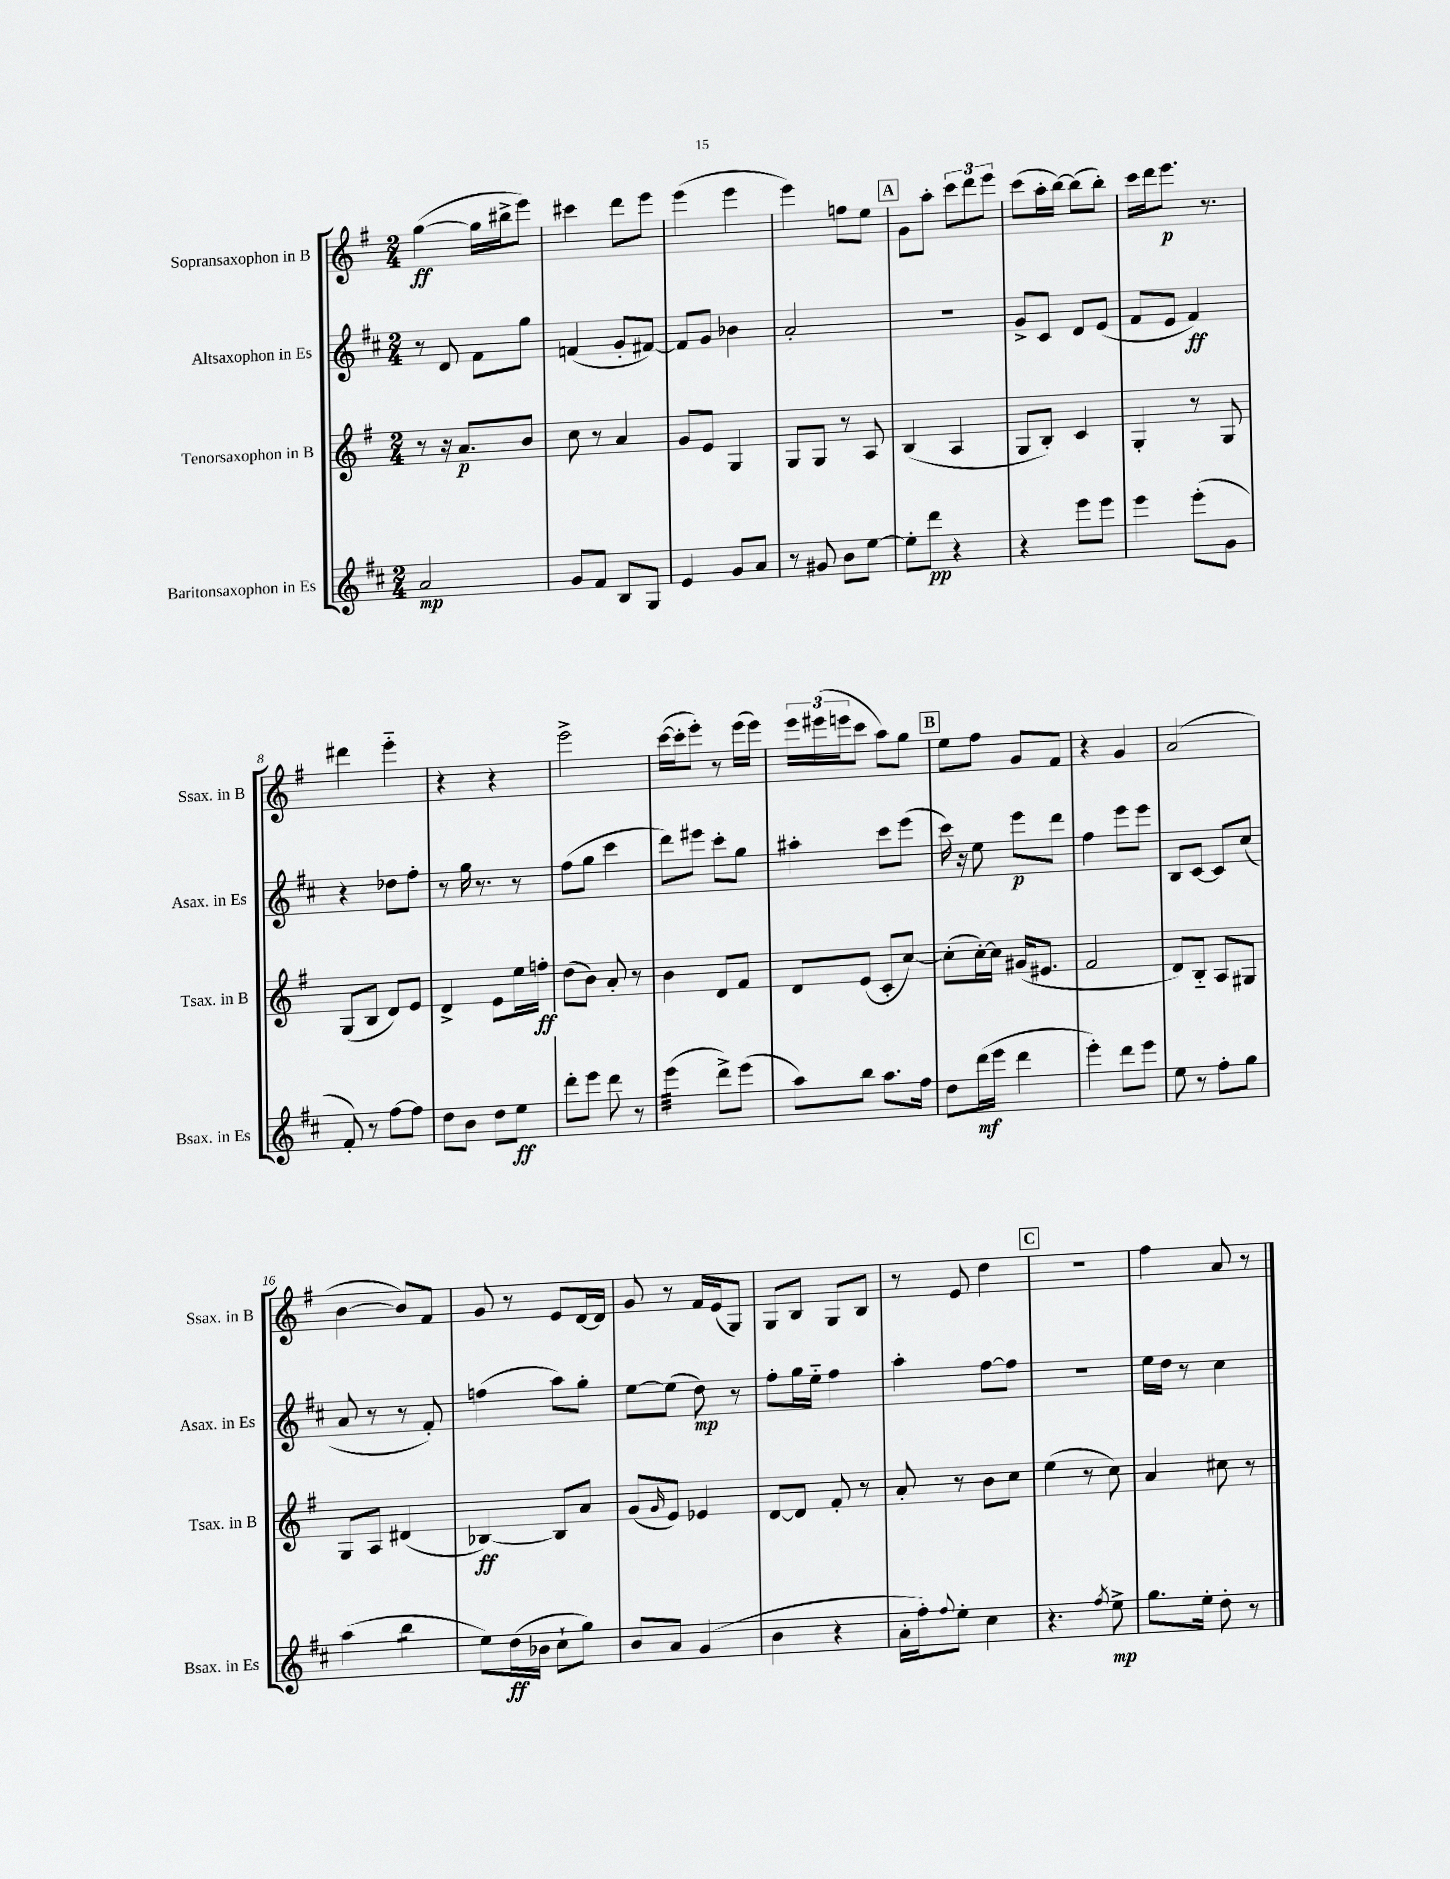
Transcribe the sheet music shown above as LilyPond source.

<<
\new StaffGroup <<
\new Staff = "s0" \with { instrumentName = "Sopransaxophon in B" shortInstrumentName = "Ssax. in B" } {
    \clef treble \key g \major \numericTimeSignature \time 2/4
    g''4~\ff( g''16 bis''16-> e'''8) |
    cis'''4 d'''8 e'''8 |
    e'''4( e'''4 |
    e'''4) f''8 e''8 |
    \mark \markup { \box "A" } g'8 a''8-. \tuplet 3/2 { c'''8 d'''8 e'''8 } |
    c'''8( a''16-. b''16~) b''8( b''8-.) |
    c'''16 d'''16 e'''8.\p r8. |
    dis'''4 e'''4-_ |
    r4 r4 |
    e'''2-> |
    c'''16~( c'''16-. e'''8-.) r8 e'''16( e'''16) |
    \tuplet 3/2 { e'''16 eis'''16( e'''16 } c'''8 a''8) g''8 |
    \mark \markup { \box "B" } e''8 fis''8 g'8 fis'8 |
    r4 g'4 |
    a'2( |
    b'4~ b'8) fis'8 |
    g'8 r8 e'8 d'16~ d'16 |
    g'8 r8 fis'16 e'16( g8) |
    g8 b8 g8 b8 |
    r8 e'8 d''4 |
    \mark \markup { \box "C" } r2 |
    fis''4 a'8 r8 \bar "|." |
}
\new Staff = "s1" \with { instrumentName = "Altsaxophon in Es" shortInstrumentName = "Asax. in Es" } {
    \clef treble \key d \major \numericTimeSignature \time 2/4
    r8 d'8 fis'8 g''8 |
    f'4( g'8-. fis'8~) |
    fis'8 g'8 bes'4 |
    a'2-. |
    \mark \markup { \box "A" } r2 |
    g'8-> cis'8 d'8 e'8( |
    fis'8 e'8 fis'4\ff) |
    r4 des''8 fis''8-. |
    r8 g''16 r8. r8 |
    fis''8( g''8 cis'''4 |
    d'''8) eis'''8 cis'''8-. g''8 |
    ais''4-. cis'''8 e'''8( |
    \mark \markup { \box "B" } cis'''16) r16 e''8 e'''8\p d'''8 |
    fis''4 e'''8 e'''8 |
    b8 cis'8~ cis'8 cis''8( |
    a'8 r8 r8 fis'8-.) |
    f''4( a''8) g''8-. |
    e''8~ e''8( d''8\mp) r8 |
    fis''8-. g''16 e''16-_ fis''4 |
    a''4-. fis''8~ fis''8 |
    \mark \markup { \box "C" } r2 |
    e''16 d''16 r8 cis''4 \bar "|." |
}
\new Staff = "s2" \with { instrumentName = "Tenorsaxophon in B" shortInstrumentName = "Tsax. in B" } {
    \clef treble \key g \major \numericTimeSignature \time 2/4
    r8 r16 a'8.\p b'8 |
    c''8 r8 a'4 |
    g'8 e'8 g4 |
    g8 g8 r8 a8 |
    \mark \markup { \box "A" } b4( a4 |
    g8 b8-.) c'4 |
    g4-. r8 g8 |
    g8( b8 d'8) e'8 |
    d'4-> e'8 e''16 f''16-.\ff |
    d''8( b'8) a'8-. r8 |
    b'4 d'8 fis'8 |
    d'8 e'8( c'8-. c''8~) |
    \mark \markup { \box "B" } c''8-.( c''16~-.) c''16 gis'16( eis'8. |
    fis'2 |
    d'8) b8-_ a8 gis8 |
    g8 a8 dis'4( |
    bes4~\ff) bes8 a'8 |
    g'8( \grace { g'16 } e'8) ees'4 |
    d'8~ d'8 fis'8-. r8 |
    a'8-. r8 b'8 c''8 |
    \mark \markup { \box "C" } e''4( r8 c''8) |
    a'4 cis''8 r8 \bar "|." |
}
\new Staff = "s3" \with { instrumentName = "Baritonsaxophon in Es" shortInstrumentName = "Bsax. in Es" } {
    \clef treble \key d \major \numericTimeSignature \time 2/4
    a'2\mp |
    g'8 fis'8 b8 g8 |
    e'4 g'8 a'8 |
    r8 gis'8 b'8 e''8~ |
    \mark \markup { \box "A" } e''8-. d'''8\pp r4 |
    r4 e'''8 e'''8 |
    e'''4 e'''8-.( g'8 |
    fis'8-.) r8 fis''8~ fis''8 |
    d''8 b'8 d''8 e''8\ff |
    d'''8-. e'''8 d'''8 r8 |
    e'''4:32( d'''8->) e'''8( |
    a''8) b''8 a''8. fis''16 |
    \mark \markup { \box "B" } d''8 d'''16\mf( e'''16 d'''4 |
    e'''4-.) d'''8 e'''8 |
    e''8 r8 fis''8-. g''8 |
    a''4( b''4:8 |
    e''8) d''16\ff( bes'16 cis''8-! g''8) |
    b'8 a'8 g'4( |
    b'4 r4 |
    a'16-. fis''16-.) \appoggiatura { fis''8 } e''8-. cis''4 |
    \mark \markup { \box "C" } r4. \acciaccatura { fis''8 } e''8->\mp |
    g''8. e''16-. d''8-. r8 \bar "|." |
}
>>
>>
